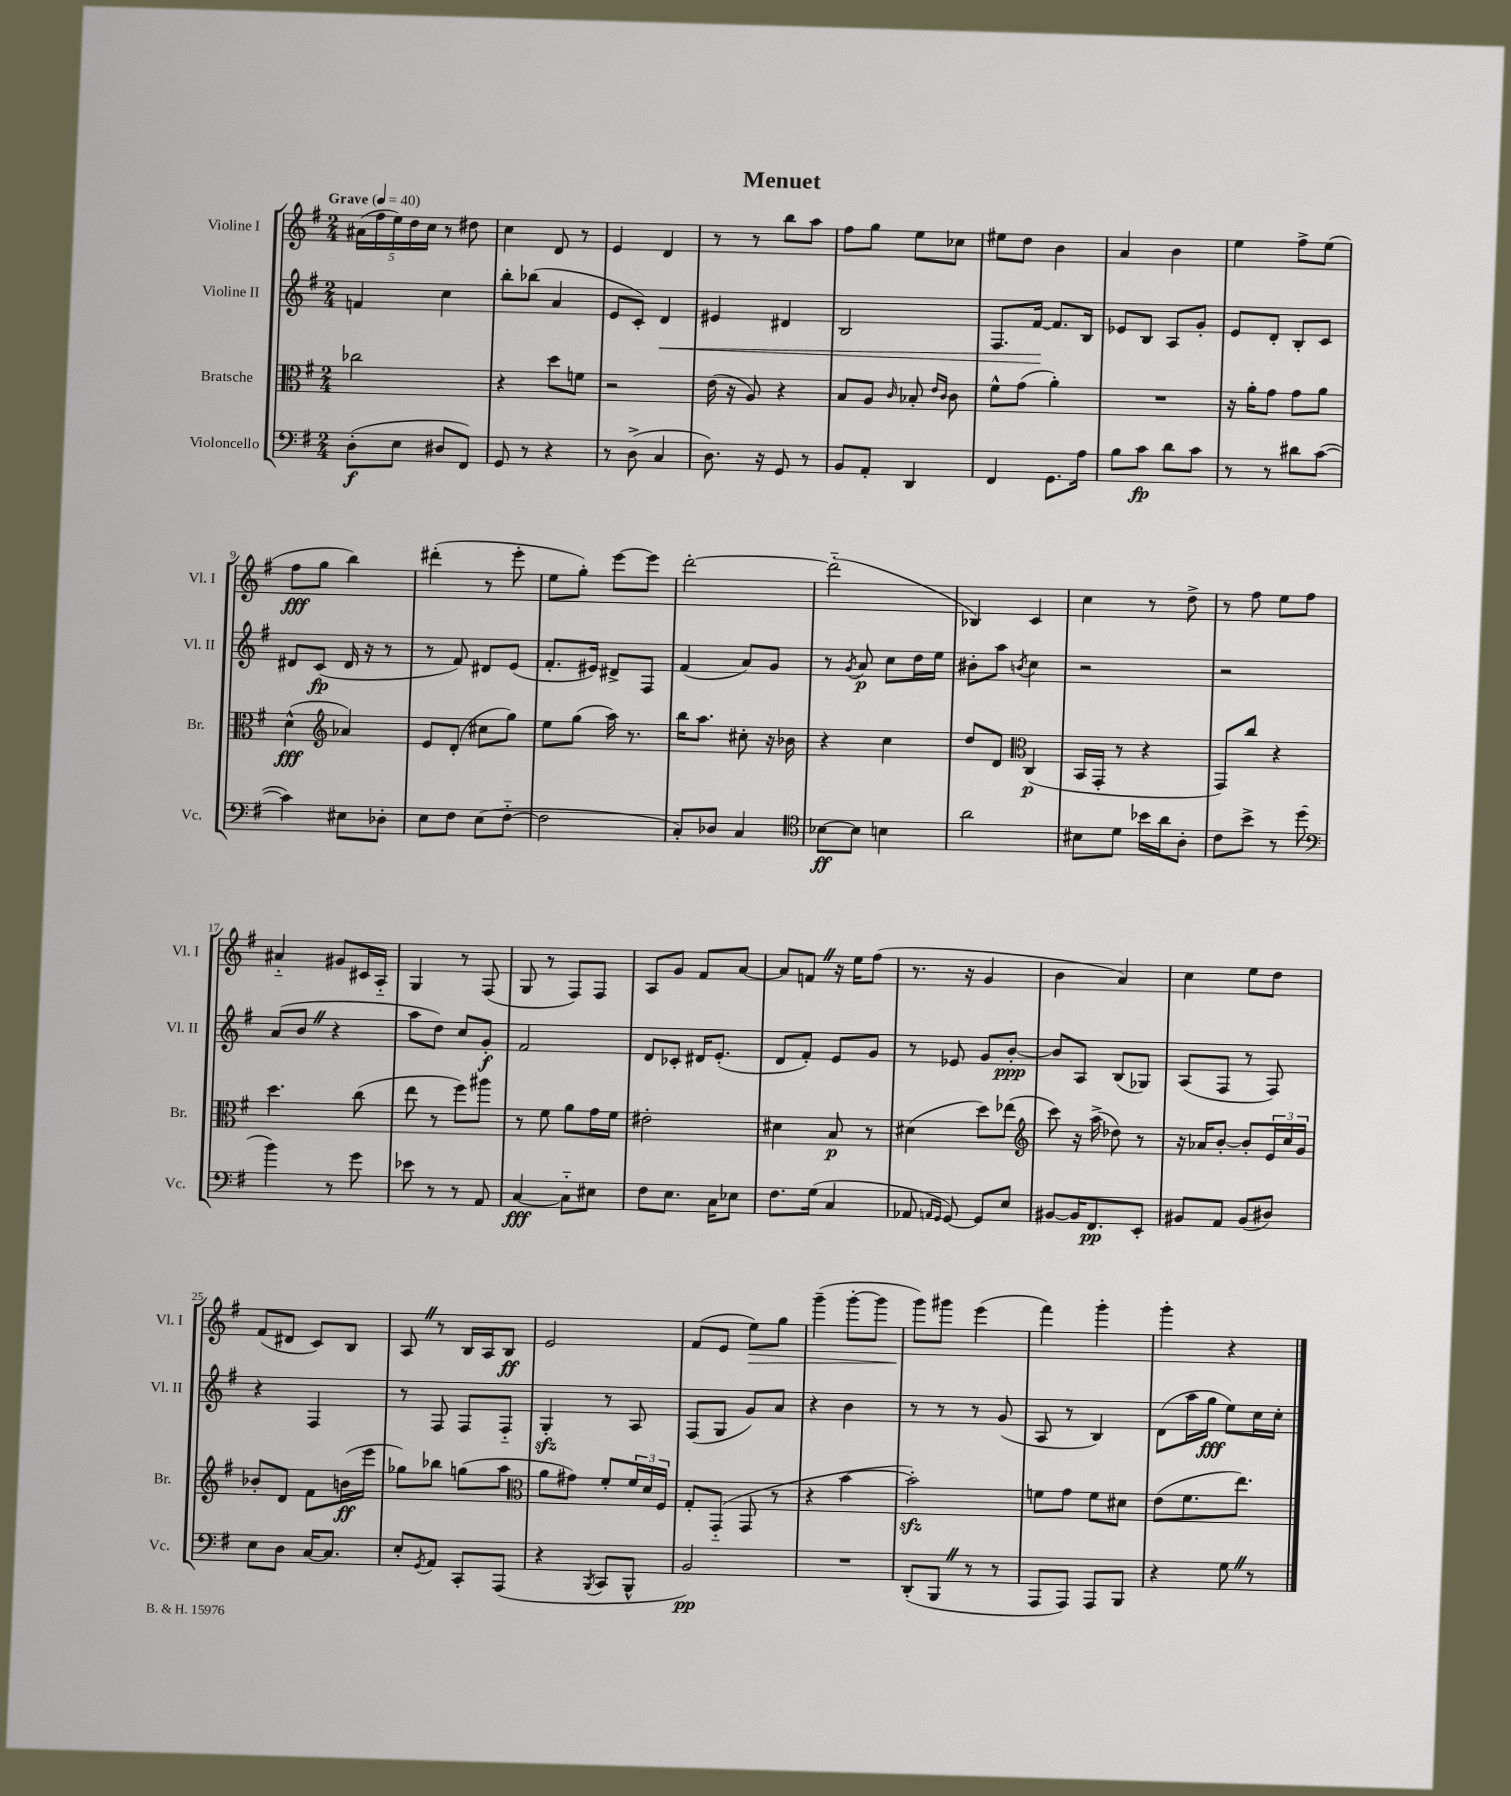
\header { title = "Menuet" }
<<
\new StaffGroup <<
\new Staff = "s0" \with { instrumentName = "Violine I" shortInstrumentName = "Vl. I" } {
    \clef treble \key g \major \numericTimeSignature \time 2/4 \tempo "Grave" 4 = 40
    \tuplet 5/4 { ais'16( fis''16 e''16) d''16 c''16 } r8 dis''8 |
    c''4 d'8 r8 |
    e'4 d'4 |
    r8 r8 b''8 a''8 |
    fis''8 g''8 e''8 ces''8 |
    eis''8 d''8 b'4 |
    a'4 b'4 |
    e''4 fis''8-> e''8( |
    fis''8\fff g''8 b''4) |
    dis'''4-.( r8 e'''8-. |
    e''8 g''8-.) e'''8~ e'''8 |
    d'''2~-. |
    d'''2-_( |
    bes4) c'4 |
    c''4 r8 d''8-> |
    r8 fis''8 e''8 fis''8 |
    ais'4-_ gis'8 cis'16 a16-_ |
    g4 r8 fis8( |
    g8 r8 fis8) fis8 |
    a8 g'8 fis'8 a'8~ |
    a'8 f'8 \once \override BreathingSign.text = \markup { \musicglyph "scripts.caesura.straight" } \breathe r16 e''16 fis''8( |
    r8. r16 g'4 |
    b'4 a'4) |
    c''4 e''8 d''8 |
    fis'8( dis'8 c'8) b8 |
    a8 \once \override BreathingSign.text = \markup { \musicglyph "scripts.caesura.straight" } \breathe r8 b16 a16 b8\ff |
    e'2 |
    fis'8( e'8 e''8\>) g''8 |
    g'''4--( g'''8~-. g'''8 |
    g'''8\!) gis'''8 e'''4( |
    fis'''4) g'''4-. |
    g'''4-. r4 \bar "|." |
}
\new Staff = "s1" \with { instrumentName = "Violine II" shortInstrumentName = "Vl. II" } {
    \clef treble \key g \major \numericTimeSignature \time 2/4
    f'4 c''4 |
    b''8-. bes''8( a'4 |
    e'8 c'8-.) d'4\< |
    eis'4 dis'4 |
    b2 |
    fis8. fis'16~\! fis'8. b16 |
    ees'8 b8 a8 g'8-. |
    e'8 d'8-. b8-. c'8 |
    dis'8 c'8\fp( dis'16 r16 r8 |
    r8 fis'8) dis'8 e'8( |
    fis'8.-. eis'16) dis'8-> fis8 |
    fis'4( a'8) g'8 |
    r8 \acciaccatura { g'8 } a'8\p c''8 d''16 e''16 |
    bis'8-. a''8 \acciaccatura { b'8 } c''4 |
    r2 |
    r2 |
    a'8( b'8 \once \override BreathingSign.text = \markup { \musicglyph "scripts.caesura.straight" } \breathe r4 |
    a''8 d''8) c''8 g'8-.\f |
    fis'2 |
    d'8 ces'8-. dis'16 e'8.-.( |
    d'8 fis'8-.) e'8 g'8 |
    r8 ees'8 g'8 b'8~-.\ppp |
    b'8 a8 b8( ges8) |
    a8( fis8 r8 fis8) |
    r4 fis4 |
    r8 fis8 fis8 fis8-_ |
    g4-.\sfz r8 a8 |
    fis8( g8 g'8) a'8 |
    r4 b'4 |
    r8 r8 r8 g'8( |
    a8 r8 b4) |
    d'8( a''16 g''16\fff e''8) c''16 c''16-. \bar "|." |
}
\new Staff = "s2" \with { instrumentName = "Bratsche" shortInstrumentName = "Br." } {
    \clef alto \key g \major \numericTimeSignature \time 2/4
    ces''2 |
    r4 d''8 f'8 |
    r2 |
    e'16( r16 a8) r4 |
    b8 a8 \grace { c'16 } bes8-. \grace { e'16 c'16 } c'8 |
    fis'8-^ g'8( a'4-.) |
    R2 |
    r16 a'16-. g'8 g'8 a'8 |
    d'4-^\fff( \clef treble aes'4) |
    e'8 d'8-.( cis''8 g''8) |
    e''8 g''8( a''16) r8. |
    b''16 a''8. cis''8-. r16 bes'16 |
    r4 c''4 |
    d''8 d'8 \clef alto c4\p( |
    b,16 g,16-. r8 r4 |
    g,8) c''8 r4 |
    d''4. c''8( |
    e''8 r8 fis''8) ais''8 |
    r8 fis'8 a'8 g'16 fis'16 |
    eis'2-. |
    dis'4 b8\p r8 |
    dis'4( d''8) ees''8( |
    \clef treble c'''8) r16 a''16->( des''8) r8 |
    r16 aes'16 b'8~-. b'8-. \tuplet 3/2 { e'16 c''16 g'16 } |
    bes'8-. d'8 fis'8 b'16\ff( e'''16 |
    ges''8) bes''8 g''8( a''8 |
    \clef alto a'8 gis'8) fis'8-. \tuplet 3/2 { fis'16 d'16 fis16 } |
    g8-. g,8-_( g,8 r8 |
    r4 b'4~ |
    b'2-.\sfz) |
    f'8 g'8 f'8 dis'8 |
    e'8( fis'8. e''8.) \bar "|." |
}
\new Staff = "s3" \with { instrumentName = "Violoncello" shortInstrumentName = "Vc." } {
    \clef bass \key g \major \numericTimeSignature \time 2/4
    d8-.\f( e8 dis8 fis,8) |
    g,8 r8 r4 |
    r8 d8->( c4 |
    d8.) r16 g,8 r8 |
    b,8 a,8-. d,4 |
    fis,4 g,8. a16 |
    b8 c'8\fp d'8 c'8 |
    r8 r8 dis'8 c'8~( |
    c'4) eis8 des8-. |
    e8 fis8 e8( fis8~-_ |
    fis2 |
    c8-.) des8 c4 |
    \clef tenor bes8~\ff bes8 b4 |
    a'2 |
    bis8 d'8 bes'16 a'16 a8-. |
    c'8 b'8-> r8 d''8( |
    \clef bass b'4) r8 g'8 |
    ees'8 r8 r8 a,8 |
    c4~\fff c8-_ eis8 |
    fis8 e8. c16 ees8 |
    fis8. g16( c4 |
    aes,8 \grace { a,16 g,16 } g,8~) g,8 e8 |
    bis,8~ bis,16 fis,8.\pp e,8-. |
    bis,8 a,8 bis,8( dis8) |
    e8 d8 c16~ c8. |
    e8-. \acciaccatura { g,8 } a,8 c,8-. a,,8( |
    r4 \acciaccatura { b,,8 } c,8 b,,8-^ |
    b,2\pp) |
    R2 |
    d,8-.( b,,8 \once \override BreathingSign.text = \markup { \musicglyph "scripts.caesura.straight" } \breathe r8 r8 |
    a,,8 a,,8) a,,8 b,,8 |
    r4 g8 \once \override BreathingSign.text = \markup { \musicglyph "scripts.caesura.straight" } \breathe r8 \bar "|." |
}
>>
>>
